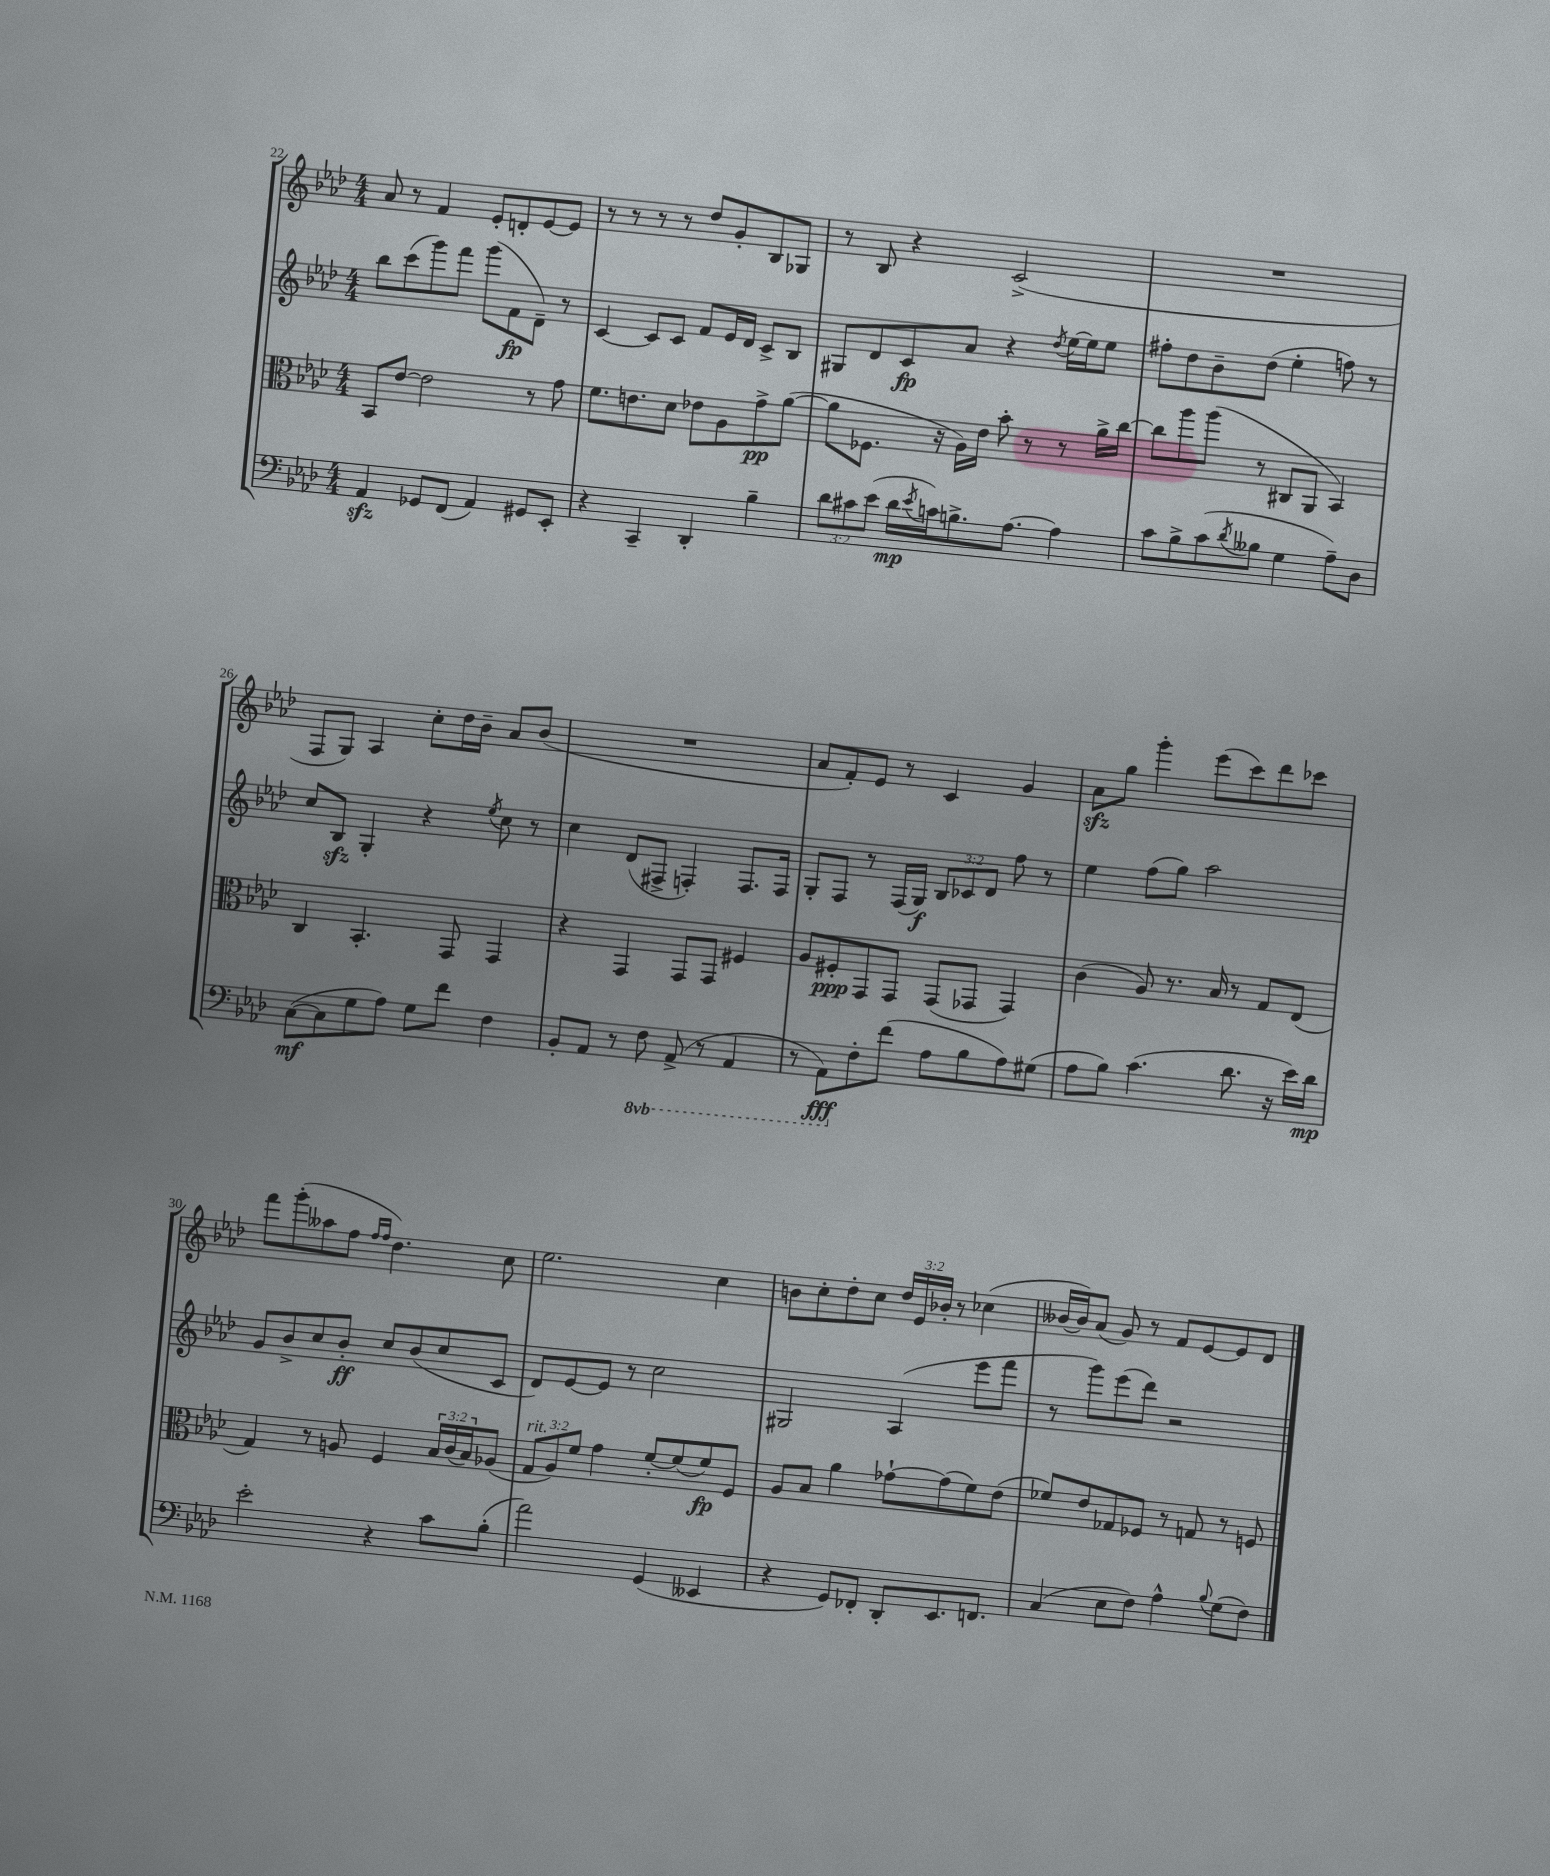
<<
\new StaffGroup <<
\new Staff = "s0" {
    \clef treble \key aes \major \numericTimeSignature \time 4/4 \override Staff.TupletNumber.text = #tuplet-number::calc-fraction-text
    aes'8 r8 f'4 ees'8-. d'8-. ees'8~ ees'8 |
    r8 r8 r8 r8 des''8 g'8-. bes8 ges8 |
    r8 bes8 r4 c'2->( |
    R1 |
    f8 g8) aes4 c''8-. des''16 bes'16-- aes'8 bes'8( |
    R1 |
    aes'8 f'8-.) ees'8 r8 c'4 g'4 |
    aes'8\sfz g''8 g'''4-. ees'''8( c'''8) des'''8 ces'''8 |
    f'''8 g'''8-.( aeses''8 f''8 \grace { f''16 f''16 } des''4.) c''8 |
    ees''2. c''4 |
    b'8 c''8-. des''8-. c''8 \tuplet 3/2 { des''16 ees'16 bes'16-. } r8 ces''4( |
    beses'16~ beses'16) aes'8( g'8) r8 f'8 ees'8~ ees'8 des'8 \bar "|." |
}
\new Staff = "s1" {
    \clef treble \key aes \major \numericTimeSignature \time 4/4 \override Staff.TupletNumber.text = #tuplet-number::calc-fraction-text
    bes''8 c'''8( g'''8) f'''8 g'''8( f'8\fp des'8--) r8 |
    c'4~ c'8 c'8 f'8 ees'16 des'16 c'8-> bes8 |
    gis8 des'8 c'8\fp aes'8 r4 \acciaccatura { des''8 } ees''16~ ees''16 ees''8 |
    fis''8-. des''8 bes'8-- des''8( ees''4-. f''8) r8 |
    c''8 bes8\sfz g4-. r4 \acciaccatura { ees''8 } c''8 r8 |
    c''4 des'8( fis8-> f4-.) f8. f16 |
    g8-. f8 r8 f16( g16\f) \tuplet 3/2 { bes8 ces'8 des'8 } f''8 r8 |
    ees''4 f''8( g''8) aes''2 |
    g'8 bes'8-> c''8 bes'8-.\ff c''8 bes'8( c''8 c'8 |
    des'8) ees'8~ ees'8 r8 c''2 |
    gis2 aes4( ees'''8 f'''8 |
    r8 g'''8) ees'''8( des'''8) r2 \bar "|." |
}
\new Staff = "s2" {
    \clef alto \key aes \major \numericTimeSignature \time 4/4 \override Staff.TupletNumber.text = #tuplet-number::calc-fraction-text
    bes,8 ees'8~ ees'2 r8 g'8 |
    f'8. e'8. des'8 ees'8 aes8 g'8->\pp aes'8~( |
    aes'8 fes8. r16 aes16) ees'16 bes'8-. r8 r8 aes'16-> c''16~ |
    c''8 aes''8 aes''8( r8 cis8 aes,8 bes,4) |
    c4 bes,4.-. g,8 g,4 |
    r4 g,4 g,8 g,8 fis4 |
    aes8 fis8-.\ppp g,8 g,8 g,8( ges,8 ges,4) |
    c'4( aes8) r8. bes16 r8 g8 ees8( |
    g4) r8 a8 f4 \tuplet 3/2 { bes16 c'16( bes16) } aes8( |
    \tuplet 3/2 { g8^\markup { \italic "rit." } aes8) f'8 } g'4 f'8~-. f'8( f'8\fp) f8 |
    aes8 bes8 aes'4 ges'8~-! ges'8( f'8) ees'8( |
    fes'8) ees'8 ges8 fes8 r8 g8 r8 f8 \bar "|." |
}
\new Staff = "s3" {
    \clef bass \key aes \major \numericTimeSignature \time 4/4 \override Staff.TupletNumber.text = #tuplet-number::calc-fraction-text \set Staff.ottavationMarkups = #ottavation-simple-ordinals
    aes,4\sfz ges,8 f,8( aes,4) gis,8 ees,8-. |
    r4 c,4-- des,4-. bes4-- |
    \tuplet 3/2 { des'8 cis'8 ees'8( } des'16\mp \acciaccatura { ees'8 } c'16) b8.-> aes8.~ aes4 |
    c'8 bes8-> c'8( \acciaccatura { des'8 } beses8 g4 aes8--) des8 |
    c8~\mf( c8 g8 aes8) g8 f'8 f4 |
    bes,8-. aes,8 r8 \ottava #-1 f,8 aes,,8->( r8 aes,,4 |
    r8 aes,,8\fff) \ottava #0 f8-. f'8( aes8 bes8 aes8) gis8( |
    aes8 bes8) c'4.( des'8. r16 ees'16) des'16\mp |
    ees'2-. r4 c'8 bes8-.( |
    aes'2) g,4( eeses,4 |
    r4 g,8) fes,8-. des,8-. ees,8. f,8. |
    c4( ees8 f8) aes4-^ \appoggiatura { bes8 } g8( f8) \bar "|." |
}
>>
>>
\layout { \context { \Score currentBarNumber = #22 } }
